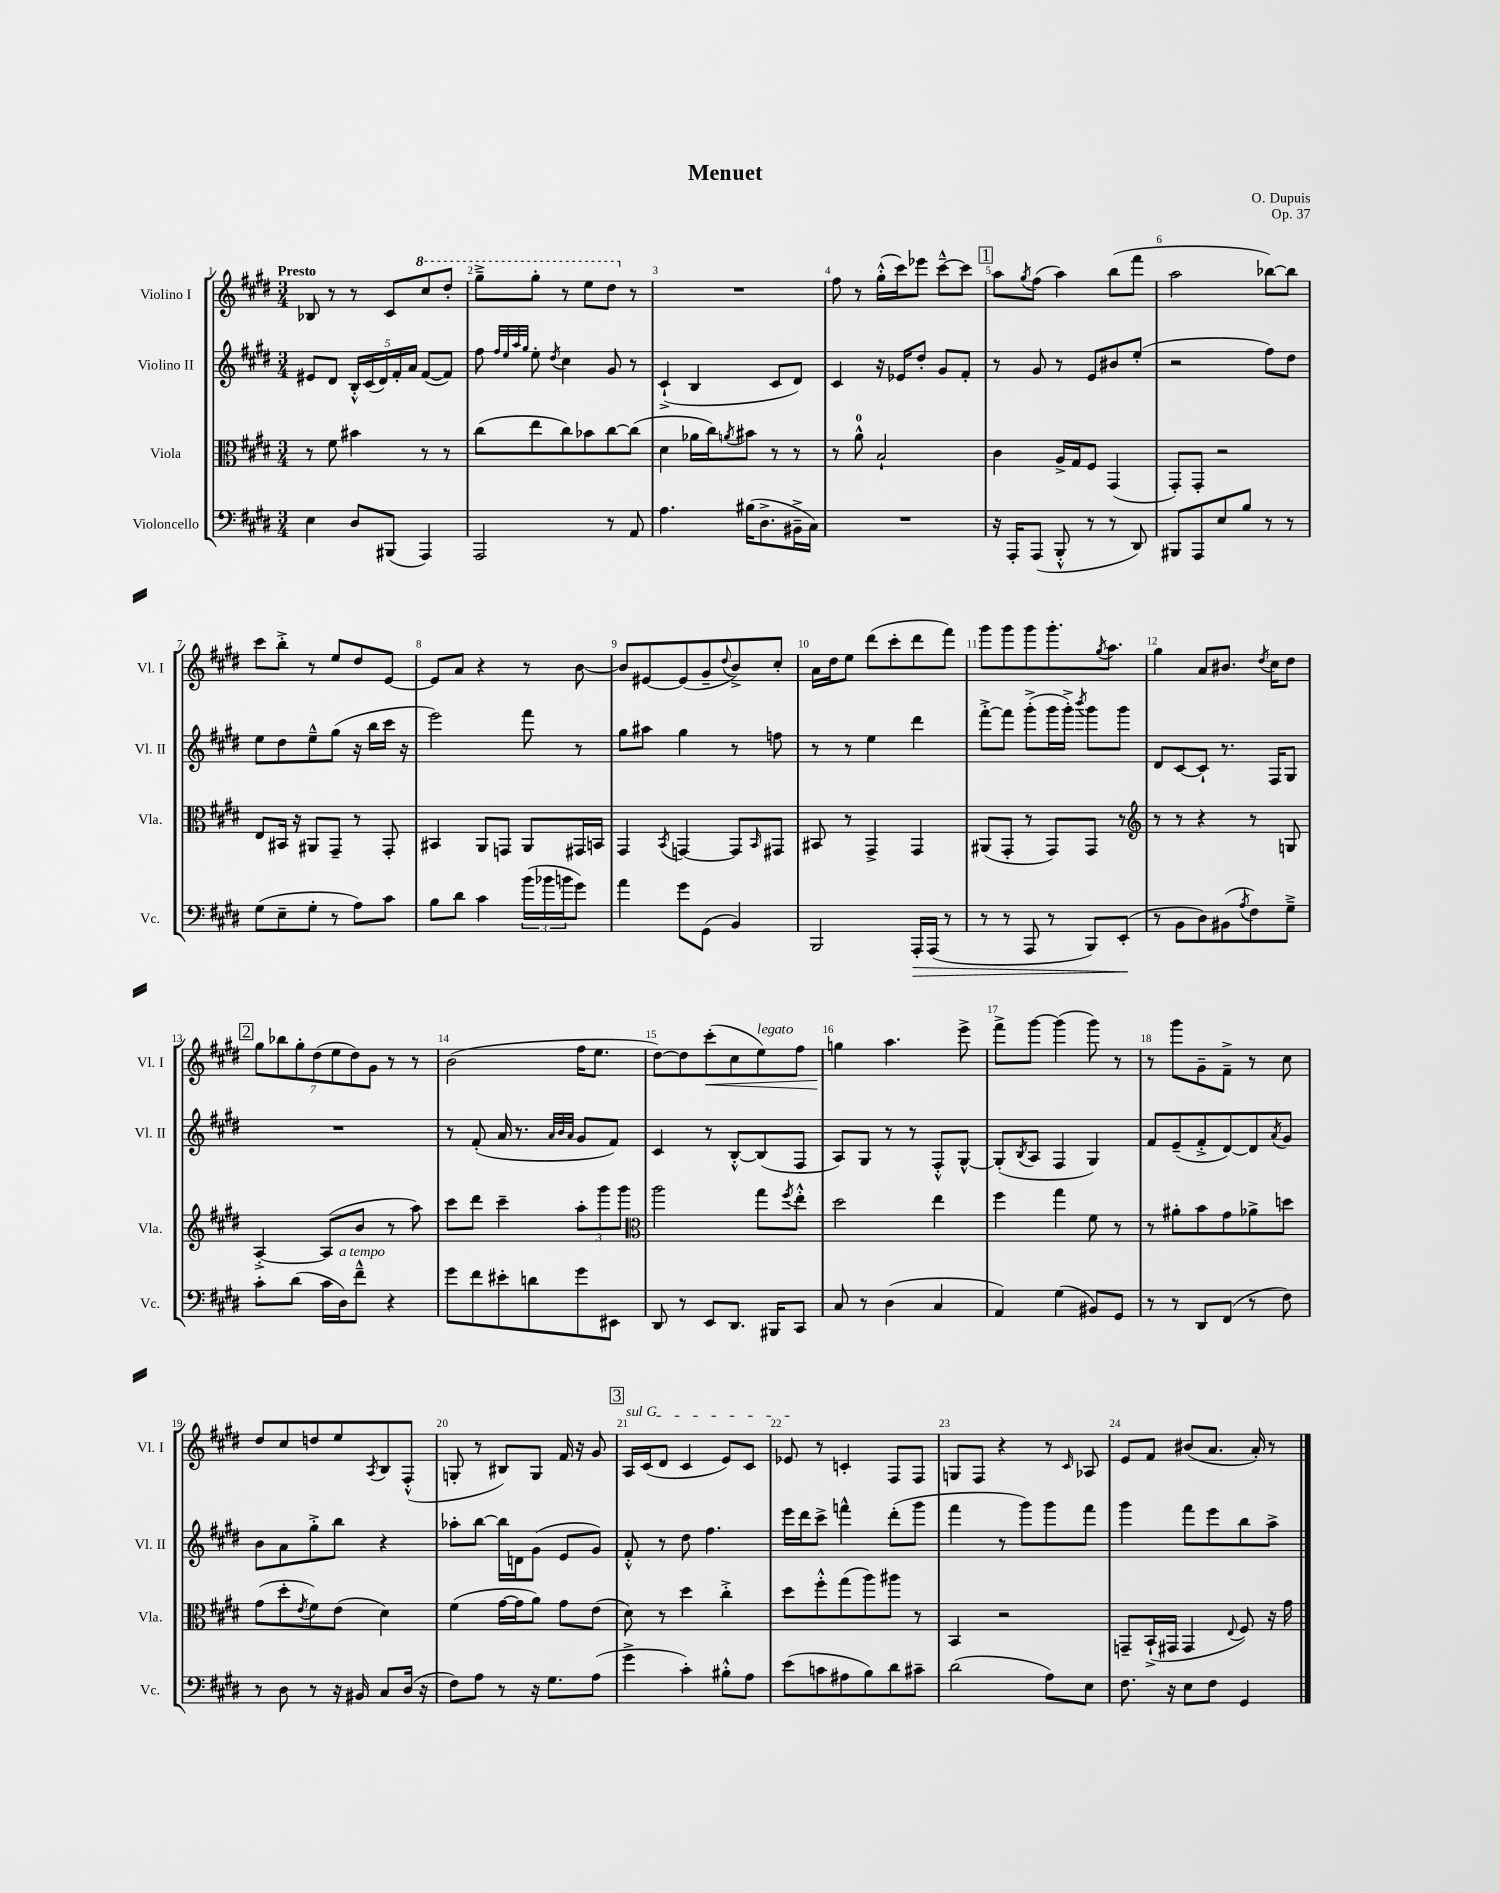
\header { title = "Menuet" composer = "O. Dupuis" opus = "Op. 37" }
<<
\new StaffGroup <<
\new Staff = "s0" \with { instrumentName = "Violino I" shortInstrumentName = "Vl. I" } {
    \clef treble \key e \major \numericTimeSignature \time 3/4 \tempo "Presto"
    bes8 r8 r8 cis'8 \ottava #1 cis'''8 dis'''8-. |
    gis'''8---> gis'''8-. r8 e'''8 dis'''8 \ottava #0 r8 |
    R2. |
    fis''8 r8 gis''16-.-^( cis'''16) ees'''8 cis'''8~---^ cis'''8 |
    \mark \markup { \box "1" } a''8 \acciaccatura { gis''8 } fis''8( a''4) b''8( fis'''8 |
    a''2 bes''8~) bes''8 |
    cis'''8 b''8-.-> r8 e''8 dis''8 e'8~ |
    e'8 a'8 r4 r8 b'8~ |
    b'8 eis'8~ eis'8( gis'8-- \appoggiatura { dis''8 } b'8->) cis''8-. |
    a'16 dis''16 e''8 dis'''8( cis'''8-. dis'''8 fis'''8) |
    gis'''8 gis'''8 gis'''8 gis'''8.-. \acciaccatura { gis''8 } a''8. |
    gis''4 a'8 bis'8. \acciaccatura { dis''8 } cis''16 dis''8 |
    \mark \markup { \box "2" } \tuplet 7/4 { gis''8 bes''8 gis''8-. dis''8( e''8 dis''8) gis'8 } r8 r8 |
    b'2( fis''16 e''8. |
    dis''8~) dis''8 cis'''8-.\<( cis''8 e''8^\markup { \italic "legato" }) fis''8 |
    g''4\! a''4. e'''8-> |
    fis'''8-> gis'''8~ gis'''4( gis'''8) r8 |
    r8 gis'''8 gis'8-- fis'8---> r8 cis''8 |
    dis''8 cis''8 d''8 e''8 \acciaccatura { a8 } b8 fis8-.-^( |
    g8-. r8 bis8) g8 fis'16 r16 gis'8 |
    \mark \markup { \box "3" } \once \override TextSpanner.bound-details.left.text = \markup { \italic "sul G" } a16\startTextSpan cis'16( dis'8 cis'4 e'8) cis'8 |
    ees'8\stopTextSpan r8 c'4-. fis8 fis8 |
    g8 fis8 r4 r8 \grace { cis'16 } aes8 |
    e'8 fis'8 bis'8( a'8. a'16-.) r8 \bar "|." |
}
\new Staff = "s1" \with { instrumentName = "Violino II" shortInstrumentName = "Vl. II" } {
    \clef treble \key e \major \numericTimeSignature \time 3/4
    eis'8 dis'8 \tuplet 5/4 { b16-.-^ cis'16( dis'16) fis'16-. a'16 } fis'8~( fis'8) |
    fis''8 \grace { fis''32 e''32 a''32 gis''32 } e''8-. \acciaccatura { dis''8 } cis''4 gis'8 r8 |
    cis'4-!->( b4 cis'8 dis'8) |
    cis'4 r16 ees'16 dis''8-. gis'8 fis'8-. |
    \mark \markup { \box "1" } r8 gis'8 r8 e'8 bis'8 e''8-.( |
    r2 fis''8) dis''8 |
    e''8 dis''8 e''8---^ gis''8( r16 b''16 cis'''16 r16 |
    e'''2) fis'''8 r8 |
    gis''8 ais''8 gis''4 r8 f''8 |
    r8 r8 e''4 dis'''4 |
    fis'''8~-.-> fis'''8 gis'''8-.->( gis'''16 gis'''16-.->) \acciaccatura { b'''8 } gis'''8 gis'''8 |
    dis'8 cis'8~ cis'8-! r8. fis16 gis8 |
    \mark \markup { \box "2" } R2. |
    r8 fis'8-.( a'16 r8. \grace { a'32 b'32 a'32 } gis'8 fis'8) |
    cis'4 r8 b8~-.-^ b8( fis8 |
    a8) gis8 r8 r8 fis8-.-^ gis8~-^ |
    gis8-.( \acciaccatura { b8 } a8 fis4 gis4) |
    fis'8 e'8--( fis'8-.-> dis'8~) dis'8 \acciaccatura { a'8 } gis'8 |
    b'8 a'8 gis''8-.-> b''8 r4 |
    aes''8-. b''8~ b''16 d'16 gis'8( e'8 gis'8) |
    \mark \markup { \box "3" } fis'8-.-^ r8 dis''8 fis''4. |
    e'''16 dis'''16 cis'''8-> f'''4-^ dis'''8-.( gis'''8 |
    fis'''4 r8 gis'''8) gis'''8 fis'''8 |
    gis'''4 fis'''8 e'''8 b''8 a''8-> \bar "|." |
}
\new Staff = "s2" \with { instrumentName = "Viola" shortInstrumentName = "Vla." } {
    \clef alto \key e \major \numericTimeSignature \time 3/4
    r8 fis'8 bis'4 r8 r8 |
    cis''8( e''8 cis''8) bes'8 cis''8~ cis''8( |
    dis'4 aes'16 cis''16) \acciaccatura { a'8 } bis'8 r8 r8 |
    r8 a'8-0-^ b2-! |
    \mark \markup { \box "1" } cis'4 a16-> gis16 fis8 gis,4( |
    gis,8-.) gis,8-. r2 |
    e8 bis,16 r16 ais,8 gis,8-- r8 gis,8-. |
    bis,4 a,8 g,8 a,8 gis,16 b,16 |
    gis,4 \acciaccatura { b,8 } g,4~ g,8 \grace { b,16 } gis,8 |
    bis,8 r8 gis,4-> gis,4 |
    ais,8( gis,8-. r8 gis,8) gis,8 r8 |
    \clef treble r8 r8 r4 r8 g8 |
    \mark \markup { \box "2" } a4~-.-> a8( b'8 r8 a''8) |
    cis'''8 dis'''8 cis'''4-- \tuplet 3/2 { a''8-. gis'''8 gis'''8 } |
    \clef alto a''2 gis''8 \acciaccatura { fis''8 } e''8-.-^ |
    dis''2 e''4 |
    fis''4 gis''4 fis'8 r8 |
    r8 ais'8-. b'8 gis'8 aes'8-> d''8 |
    gis'8( dis''8-. \acciaccatura { e'8 } fis'8) e'8( dis'4) |
    fis'4( gis'16~ gis'16 a'8) gis'8 e'8( |
    \mark \markup { \box "3" } dis'8) r8 dis''4 cis''4-.-> |
    dis''8 fis''8-.-^ gis''8( a''8) ais''8 r8 |
    b,4 r2 |
    g,8-- b,16-!->( gis,16 gis,4 \appoggiatura { e8 } fis8) r16 gis'16 \bar "|." |
}
\new Staff = "s3" \with { instrumentName = "Violoncello" shortInstrumentName = "Vc." } {
    \clef bass \key e \major \numericTimeSignature \time 3/4
    e4 dis8 bis,,8( a,,4) |
    a,,2 r8 a,8 |
    a4. bis16( dis8.-> bis,16---> cis16) |
    R2. |
    \mark \markup { \box "1" } r16 a,,16-. a,,8( b,,8-.-^ r8 r8 dis,8) |
    bis,,8 a,,8 e8 b8 r8 r8 |
    gis8( e8-- gis8-. r8 a8) cis'8 |
    b8 dis'8 cis'4 \tuplet 3/2 { b'16( bes'16 b'16 } gis'8) |
    a'4 gis'8 gis,8( b,4) |
    b,,2 a,,16-.\> a,,16( r8 |
    r8 r8 a,,8 r8 b,,8) e,8-.\!( |
    r8 b,8 dis8) bis,8( \acciaccatura { a8 } fis8) gis8---> |
    \mark \markup { \box "2" } cis'8-. dis'8( cis'16 dis16^\markup { \italic "a tempo" }) fis'8---^ r4 |
    gis'8 fis'8 eis'8-. d'8 gis'8 eis,8 |
    dis,8 r8 e,8 dis,8. bis,,16 cis,8 |
    cis8 r8 dis4( cis4 |
    a,4) gis4( bis,8) gis,8 |
    r8 r8 dis,8 fis,8( r8 fis8) |
    r8 dis8 r8 r16 bis,16 cis8 dis16( r16 |
    fis8) a8 r8 r16 gis8. a8( |
    \mark \markup { \box "3" } gis'4-> cis'4-.) bis8-.-^ a8 |
    e'8( c'8 ais8 b8) dis'8 cis'8-- |
    dis'2( a8) e8 |
    fis8. r16 e8 fis8 gis,4 \bar "|." |
}
>>
>>
\layout { \context { \Score \override BarNumber.break-visibility = ##(#f #t #t) barNumberVisibility = #all-bar-numbers-visible } }
